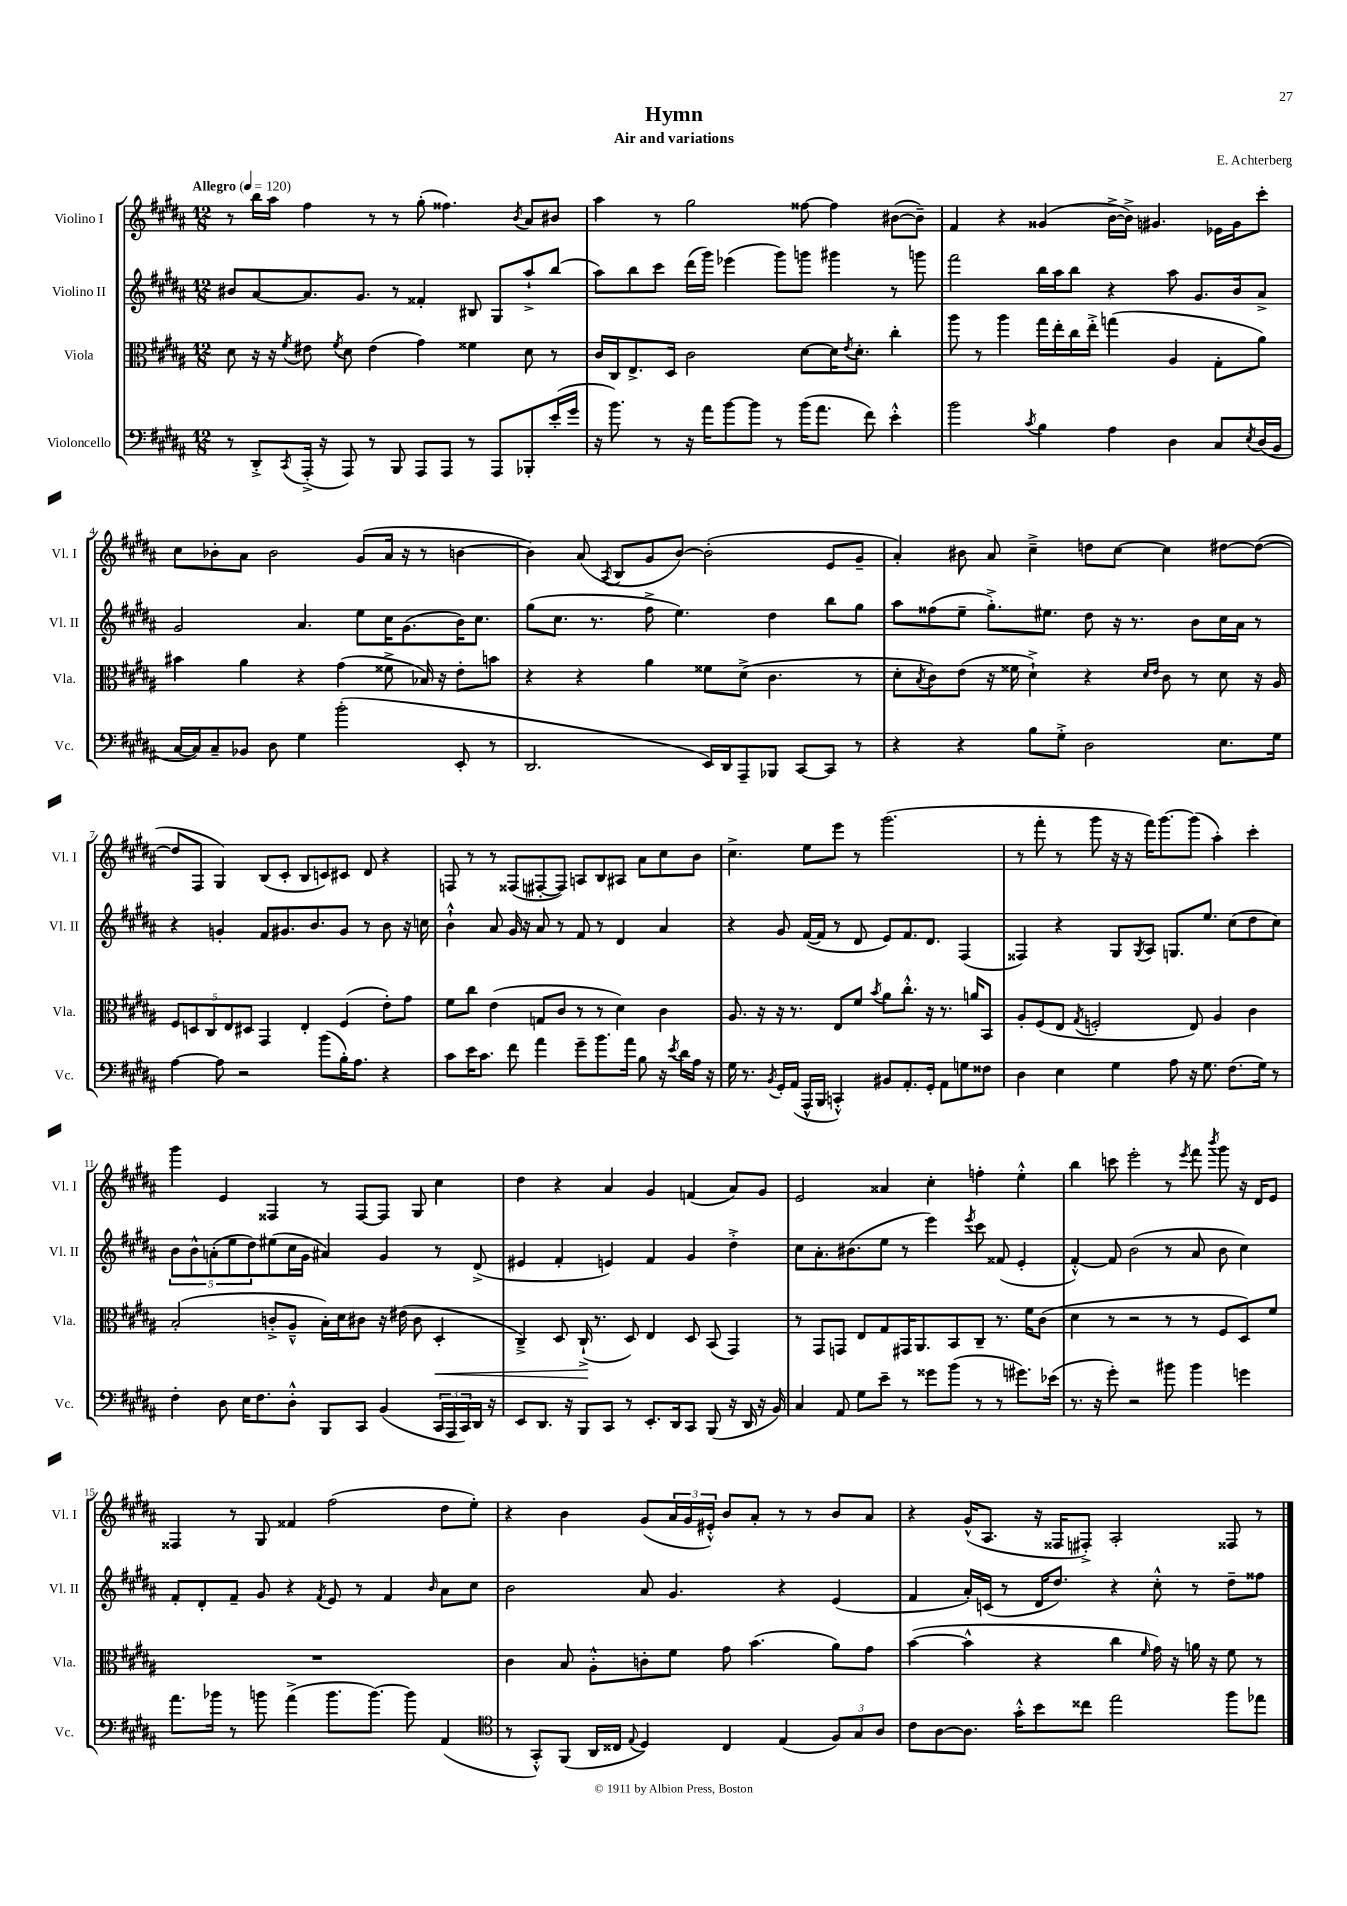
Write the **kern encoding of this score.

**kern	**kern	**dynam	**kern	**kern
*part4	*part3	*part3	*part2	*part1
*staff4	*staff3	*staff3	*staff2	*staff1
*I"Violoncello	*I"Viola	*	*I"Violino II	*I"Violino I
*I'Vc.	*I'Vla.	*	*I'Vl. II	*I'Vl. I
*clefF4	*clefC3	*	*clefG2	*clefG2
*k[f#c#g#d#a#]	*k[f#c#g#d#a#]	*	*k[f#c#g#d#a#]	*k[f#c#g#d#a#]
*M12/8	*M12/8	*	*M12/8	*M12/8
*MM120	*MM120	*	*MM120	*MM120
=1	=1	=1	=1	=1
!	!	!	!	!LO:TX:a:B:t=Allegro
8r	8d#\	.	8b#X/L	8r
8DD#'^/L	16r	.	[8a#/	16bb\LL
.	16r	.	.	16aa#\JJ
8qCC#/	8qf#/	.	.	.
(16AAA#'^/Jk	8e#X\	.	8.a#/]	4ff#\
16r	.	.	.	.
.	8qf#/	.	.	.
8AAA#/)	8d#\	.	.	.
.	.	.	8.g#/J	.
8r	(4e#\	.	.	8r
8BBB/	.	.	8r	8r
8AAA#/L	4g#\)	.	4f##X'/	(8gg#'\
8AAA#/J	.	.	.	4.ff##X\)
8r	4f##X\	.	8B#X/	.
8AAA#/L	.	.	8G#/L	.
.	.	.	.	8qb/
8BBB-X'/	8d#\	.	8aa#`^/	8a#/L
(16e'/L	8r	.	(8bb/J	8b#X/J
16g#/JJ	.	.	.	.
=2	=2	=2	=2	=2
16r	16c#/LL	.	8aa#\L)	4aa#\
8.b\)	16C#/J	.	.	.
.	8.E^/	.	8bb\	.
8r	.	.	8ccc#\J	8r
.	16D#/Jk	.	.	.
16r	2c#\	.	(16ddd#\LL	2gg#\
16a#\KL	.	.	16ggg#\JJ)	.
[8b\	.	.	(4eee-X\	.
8b\J]	.	.	.	.
8r	.	.	8ggg#\L)	.
(16b\KL	[8d#\L	.	8gggn\J	[8ff##X\
8.a#\J	.	.	.	.
.	16d#\K]	.	4ggg#X\	4ff##\]
.	8qe/	.	.	.
.	8.d#'\J	.	.	.
8f#\)	.	.	.	.
4e'^^\	4cc#'\	.	8r	([8b#X\L
.	.	.	8gggn\	8b#~\J])
=3	=3	=3	=3	=3
2b\	8aa#\	.	2fff#\	4f#/
.	8r	.	.	.
.	4aa#\	.	.	4r
8qc#/	.	.	.	.
4B\	16gg#\LL	.	16bb\LL	(4g##X/
.	16ee'\	.	16aa#\J	.
.	16cc#\	.	8bb\J	.
.	16ee'^\JJ	.	.	.
4A#\	(4ggn\	.	4r	[16b^\LL
.	.	.	.	16b^\JJ])
.	.	.	.	4.g#X/
4D#\	4A#/	.	8aa#\	.
.	.	.	8.g#/L	.
8C#/L	8G#'\L	.	.	16e-X\LL
.	.	.	16b/k	16g#\J
8qE/	.	.	.	.
(16D#/L	8a#\J)	.	8a#^/J	8ccc#'\J
16BB/JJ	.	.	.	.
!!LO:LB:g=z
=4	=4	=4	=4	=4
[16C#/LL	4b#X\	.	2g#/	8cc#\L
16C#/J])	.	.	.	.
8C#~/	.	.	.	8b-X'\
8BB-X/J	4a#\	.	.	8a#\J
8D#\	.	.	.	2b-\
4G#\	4r	.	4.a#/	.
(2b'\	(4g#\	.	.	.
.	.	.	8ee\L	(8g#/L
.	8f##X^\	.	16cc#\K	16a#/Jk
.	.	.	(8.g#\	16r
.	16B-X/)	.	.	8r
.	16r	.	.	.
8EE'/	8e'\L	.	16b\K)	[4bn\
.	.	.	8.cc#\J	.
8r	8bn\J	.	.	.
=5	=5	=5	=5	=5
2.DD#/	4r	.	(8gg#\L	4b\])
.	.	.	8.cc#\J	.
.	4r	.	.	(8a#/
.	.	.	8.r	.
.	.	.	.	8qA#/
.	.	.	.	8B/L
.	4a#\	.	8ff#^\	8g#/
.	.	.	4.ee\)	[8b/J)
16EE/LL)	8f##X\L	.	.	(2b'\]
16DD#/J	.	.	.	.
8AAA#~/	(8d#^\J	.	.	.
8BBB-X/J	4.c#\	.	4dd#\	.
[8CC#/L	.	.	.	.
8CC#/J]	.	.	8bb\L	8e/L
8r	8r	.	8gg#\J	8g#~/J
=6	=6	=6	=6	=6
4r	8d#'\L	.	8aa#\L	4a#'/)
.	8qB/	.	.	.
.	8c#\)	.	(8ff##X\	.
4r	(8e\J	.	8ee~\J	8b#X\
.	16r	.	8.gg#'^\L)	8a#/
.	16f##X\	.	.	.
8B\L	4d#`^\)	.	.	4cc#~^\
.	.	.	8.ee#X\J	.
8G#'^\J	.	.	.	.
2D#\	4r	.	8dd#\	8ddn\L
.	.	.	16r	[8cc#\J
.	.	.	8.r	.
.	16qqd#/LL	.	.	.
.	16qqe/JJ	.	.	.
.	8c#\	.	.	4cc#\]
.	8r	.	8b\L	.
8.E\L	8d#\	.	16cc#\L	[8dd#X\L
.	.	.	16a#\JJ	.
.	16r	.	8r	(8dd#\J_
16G#\Jk	16A#/	.	.	.
!!LO:LB:g=z
=7	=7	=7	=7	=7
[4A#\	10F#/L	.	4r	8dd#/L]
.	10Dn/	.	.	.
.	.	.	.	8F#/J
.	10C#/	.	.	.
8A#\]	.	.	4gn'/	4G#/)
.	10E/	.	.	.
2r	.	.	.	.
.	10D#X/J	.	.	.
.	4GG#/	.	8f#/L	(8B/L
.	.	.	8.g#X/	8c#'/J
.	4E'/	.	.	8B/L
.	.	.	8.b/	.
(8b\L	.	.	.	8cn/)
16B'\K)	(4F#/	.	8g#/J	8c#X/J
8.A#\J	.	.	.	.
.	.	.	8r	8d#/
4r	8e'\L)	.	8b\	4r
.	8g#\J	.	16r	.
.	.	.	16ccn\	.
=8	=8	=8	=8	=8
8c#\L	8f#\L	.	4b`^^\	8Fn/
16e\K	8cc#\J	.	.	8r
8.c#\J	.	.	.	.
.	(4e\	.	8a#/	8r
8f#\	.	.	16g#/	(8F##X/L
.	.	.	16r	.
4a#\	8Gn/L	.	8a#/	[8F#X'/
.	8c#/J	.	8r	8F#/J])
8g#~\L	8r	.	8f#/	8An/L
8.b\	8r	.	8r	8B/
.	4d#\)	.	4d#/	8A#X/J
16a#\Jk	.	.	.	.
8B\	.	.	.	8a#\L
16r	4c#\	.	4a#/	8cc#\
8qe/	.	.	.	.
16d#\LL	.	.	.	.
16A#\JJ	.	.	.	8b\J
16r	.	.	.	.
=9	=9	=9	=9	=9
16G#\	8.A#/	.	4r	4.cc#^\
8.r	.	.	.	.
.	16r	.	.	.
8qBB/	.	.	.	.
16GG#'/LL	16r	.	8g#/	.
(16AA#/JJ	8.r	.	.	.
16AAA#^^/LL	.	.	([16f#/LL	8ee\L
16BBB/JJ	.	.	16f#/JJ]	.
4CCn'^^/)	8E/L	.	8r	8eee\J
.	8f#/J	.	8d#/	8r
.	8qb/	.	.	.
8BB#X/L	8a#\L	.	8e/L)	(2.ggg#\
8.AA#'/	8.cc#'^^\J	.	8.f#/	.
16GG#'/Jk	16r	.	8.d#/J	.
8AA#\L	8.r	.	.	.
8Gn\	.	.	(4F#/	.
.	16an/KL	.	.	.
8F##X\J	8BB/J	.	.	.
=10	=10	=10	=10	=10
4D#\	8A#'/L	.	4F##X/)	8r
.	(8F#/	.	.	8fff#'\
4E\	8E/J	.	4r	8r
.	8qG#/	.	.	.
.	2Fn'/	.	.	8ggg#\
4G#\	.	.	8G#/L	16r
.	.	.	.	16r
.	.	.	8qG#/	.
.	.	.	8A#/J	16fff#\KL)
.	.	.	.	[8.ggg#\
8A#\	.	.	8.Gn/L	.
16r	8E/)	.	.	(8ggg#\J]
8.G#\	.	.	8.ee/J	.
.	4A#/	.	.	4aa#'\)
(8.F#\L	.	.	(8cc#\L	.
.	4c#\	.	8dd#\	4ccc#'\
16G#\Jk)	.	.	.	.
8r	.	.	8cc#\J)	.
!!LO:LB:g=z
=11	=11	=11	=11	=11
4F#'\	(2B'/	.	10b\L	4ggg#\
.	.	.	10b^^\	.
.	.	.	(10an'\	.
8D#\	.	.	.	4e/
.	.	.	10ee\	.
16E\KL	.	.	.	.
.	.	.	10dd#\)	.
8.F#\	.	.	.	.
.	8cn'^/L	.	(8ee#X\	4F##X/
8D#'^^\J	8A#~^^/J	.	16cc#\L	.
.	.	.	16g#\JJ	.
8BBB/L	16B'\LL)	.	4a#X/)	8r
.	16d#\J	.	.	.
8CC#/J	8c#X\J	.	.	[8F##/L
(4BB/	16r	.	4g#/	8F##/J]
.	(16e#X\	.	.	.
.	8c#\	.	.	8G#/
!	!	!LO:HP:b	!	!
24CC#/LL	4D#'/	<	8r	4cc#\
24AAA#/	.	.	.	.
24CC#/)	.	.	.	.
16DD#/JJ	.	.	(8d#^/	.
16r	.	.	.	.
=12	=12	=12	=12	=12
8EE/L	4C#~^/)	.	4e#X/	4dd#\
8.DD#/J	.	.	.	.
.	8D#/	.	4f#'/	4r
16r	.	.	.	.
8BBB/L	(16C#`^/	.	.	.
.	8.r	[	.	.
8CC#/J	.	.	4en/)	4a#/
8r	8D#/)	.	.	.
8.EE'/L	4E/	.	4f#/	4g#/
16DD#/k	.	.	.	.
8CC#/J	8D#/	.	4g#/	(4fn/
(8BBB/	(8BB/	.	.	.
16r	4GG#/)	.	4dd#'^\	8a#/L)
16DD#/	.	.	.	.
16r	.	.	.	8g#/J
16BB/)	.	.	.	.
=13	=13	=13	=13	=13
4C#/	8r	.	8cc#\L	2e/
.	8GG#/L	.	8.a#'\	.
8AA#/	8GGn/J	.	.	.
.	.	.	(8.b#X\	.
8G#\L	8E/L	.	.	.
8e~\J	8G#/	.	8ee\J	4a##X/
8r	16GG#X/K	.	8r	.
.	8.AA#/	.	.	.
8g##X\L	.	.	4eee\)	4cc#'\
(8b\J	8BB/	.	.	.
.	.	.	8qeee/	.
8r	8C#~/J	.	8ccc#\	4ffn'\
8r	8.r	.	(8f##X/	.
8.g#X\L)	.	.	4e'/	4ee'^^\
.	16f#\KL	.	.	.
.	(8c#\J	.	.	.
(16e-X\Jk	.	.	.	.
=14	=14	=14	=14	=14
8.r	4d#\	.	[4f#'^^/)	4bb\
16r	.	.	.	.
8g#'\)	8r	.	8f#/]	8cccn\
2r	2r	.	(2b\	2eee'\
8b#X\	8r	.	8r	8r
.	.	.	.	8qeee/
4b#\	8r	.	8a#/	8fff#\
.	.	.	.	8qbbb/
.	8F#/L	.	8b\	8ggg#\
4gn\	8D#/)	.	4cc#\)	16r
.	.	.	.	16d#/KL
.	8f#/J	.	.	8e/J
!!LO:LB:g=z
=15	=15	=15	=15	=15
8.a#\L	1.r	.	8f#'/L	4F##X/
.	.	.	8d#'/	.
16b-X\Jk	.	.	.	.
8r	.	.	8f#~/J	8r
8bn\	.	.	8g#/	8G#/
(4a#^\	.	.	4r	4f##X/
.	.	.	8qf#/	.
8.b\L	.	.	8e/	(2ff#\
.	.	.	8r	.
[8.b\J)	.	.	.	.
.	.	.	4f#/	.
8b\]	.	.	.	.
.	.	.	16qqb/	.
(4AA#/	.	.	8a#\L	8dd#\L
.	.	.	8cc#\J	8ee'\J)
=16	=16	=16	=16	=16
*clefC4	*	*	*	*
8r	4c#\	.	2b\	4r
8GG#'^^/L)	.	.	.	.
(8FF#/J	8B/	.	.	4b\
16AA#/LL	8A#'^^\L	.	.	.
16C##X/JJ	.	.	.	.
8qqE/	.	.	.	.
4D#/)	8cn'\	.	8a#/	(8g#/L
.	8f#\J	.	4.g#/	24a#/L
.	.	.	.	24g#/
.	.	.	.	24e#X'^^/JJ)
4C##/	8g#\	.	.	8b/L
.	(4.b\	.	.	8a#'/J
(4E/	.	.	4r	8r
.	.	.	.	8r
12F#/L)	8a#\L)	.	(4e/	8b/L
12G#/	.	.	.	.
.	8g#\J	.	.	8a#/J
12A#/J	.	.	.	.
=17	=17	=17	=17	=17
8c#\L	([4b\	.	4f#/	4r
[8A#\	.	.	.	.
8.A#\J]	4b^^\]	.	16a#'/LL)	(16g#^^/KL
.	.	.	(16cn/JJ	8.A#/J
.	.	.	8r	.
16g#'^^\KL	.	.	.	.
8b\	4r	.	16d#/KL	16r
.	.	.	8.dd#/J)	16F##X/KL
8cc##X\J	.	.	.	8F#X'^/J)
2ee\	4cc#\	.	4r	2A#'/
.	16qqf#/	.	.	.
.	16g#\)	.	8cc#'^^\	.
.	16r	.	.	.
.	16an\	.	8r	.
.	16r	.	.	.
8ff#\L	8f#\	.	8dd#~\L	8F##X/
8ee-X\J	8r	.	8ff##X\J	8r
==	==	==	==	==
*-	*-	*-	*-	*-
